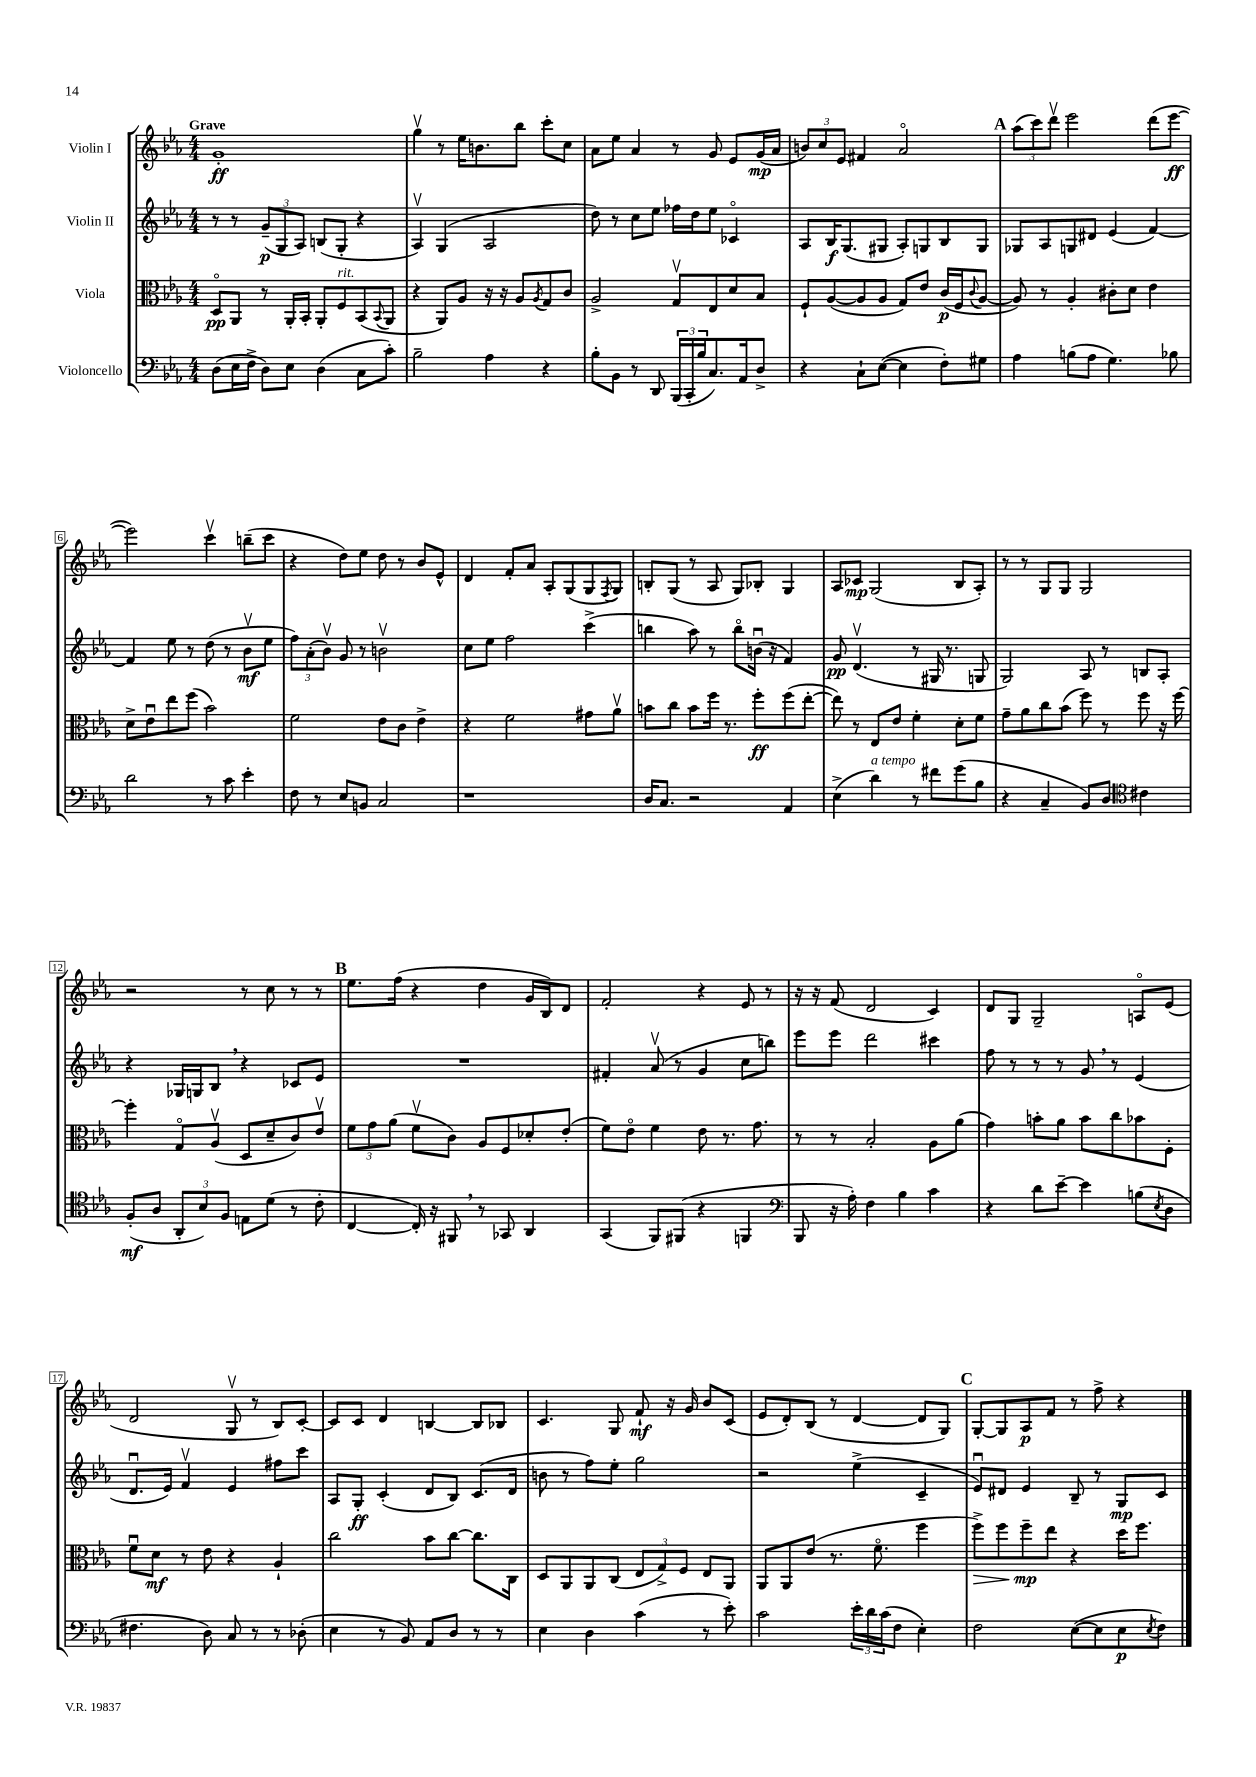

**kern	**dynam	**kern	**dynam	**kern	**dynam	**kern	**dynam
*part4	*part4	*part3	*part3	*part2	*part2	*part1	*part1
*staff4	*staff4	*staff3	*staff3	*staff2	*staff2	*staff1	*staff1
*I"Violoncello	*	*I"Viola	*	*I"Violin II	*	*I"Violin I	*
*clefF4	*	*clefC3	*	*clefG2	*	*clefG2	*
*k[b-e-a-]	*	*k[b-e-a-]	*	*k[b-e-a-]	*	*k[b-e-a-]	*
*M4/4	*	*M4/4	*	*M4/4	*	*M4/4	*
=1	=1	=1	=1	=1	=1	=1	=1
!	!	!	!	!	!	!LO:TX:a:B:t=Grave	!
(8D\L	.	8D/L	pp	8r	.	1g'	ff
16E-\L	.	8AA-/J	.	8r	.	.	.
16F^\JJ	.	.	.	.	.	.	.
8D\L)	.	8r	.	(12g~/L	p	.	.
.	.	.	.	12G/	.	.	.
8E-\J	.	16AA-'/LL	.	.	.	.	.
.	.	.	.	12A-/J)	.	.	.
.	.	16BB-'/JJ	.	.	.	.	.
(4D\	.	8AA-'/L	.	(8Bn/L	.	.	.
!	!	!LO:TX:a:i:t=rit.	!	!	!	!	!
.	.	8F/	.	8G'/J	.	.	.
8C\L	.	(8BB-/	.	4r	.	.	.
.	.	8qqBB-/	.	.	.	.	.
8c'\J)	.	8AA-/J	.	.	.	.	.
=2	=2	=2	=2	=2	=2	=2	=2
2B-~\	.	4r	.	4A-v/)	.	4ggv\	.
.	.	8AA-/L)	.	(4G/	.	8r	.
.	.	8A-/J	.	.	.	16ee-\KL	.
.	.	.	.	.	.	8.bn\	.
4A-\	.	16r	.	2A-/	.	.	.
.	.	16r	.	.	.	.	.
.	.	8A-/L	.	.	.	8bb-\J	.
.	.	8qA-/	.	.	.	.	.
4r	.	8G/	.	.	.	8ccc'\L	.
.	.	8c/J	.	.	.	8cc\J	.
=3	=3	=3	=3	=3	=3	=3	=3
8B-'\L	.	2A-^/	.	8dd\)	.	8a-\L	.
8BB-\J	.	.	.	8r	.	8ee-\J	.
8r	.	.	.	8cc\L	.	4a-/	.
8DD/	.	.	.	8ee-\J	.	.	.
(24BBB-/LL	.	8Gv/L	.	16ff-X\LL	.	8r	.
24CC'/	.	.	.	.	.	.	.
.	.	.	.	16dd\J	.	.	.
24B-/J	.	.	.	.	.	.	.
8.C/)	.	8E-/	.	8ee-\J	.	8g/	.
.	.	8d/	.	4c-X/	.	8e-/L	.
16AA-/k	.	.	.	.	.	.	.
8D^/J	.	8B-/J	.	.	.	(16g/L	mp
.	.	.	.	.	.	16a-/JJ	.
=4	=4	=4	=4	=4	=4	=4	=4
4r	.	8F`/L	.	8A-/L	.	12bn/L)	.
.	.	.	.	.	.	12cc/	.
.	.	([8A-/	.	16B-/K	f	.	.
.	.	.	.	.	.	12e-/J	.
.	.	.	.	(8.G/	.	.	.
8C`\L	.	8A-/]	.	.	.	4f#X/	.
([8E-\J	.	8A-/J	.	8G#X/J	.	.	.
4E-\]	.	8G/L)	.	8A-'/L)	.	2a-/	.
.	.	8e-/J	.	8Gn/	.	.	.
8F'\L)	.	(16c/LL	p	8B-/	.	.	.
.	.	16F/J	.	.	.	.	.
.	.	8qqc/	.	.	.	.	.
8G#X\J	.	[8A-/J	.	8G/J	.	.	.
!!LO:REH:place=s1:t=A
=5	=5	=5	=5	=5	=5	=5	=5
4A-\	.	8A-/])	.	8G-X/L	.	(12aa-\L	.
.	.	.	.	.	.	12ccc\)	.
.	.	8r	.	8A-/	.	.	.
.	.	.	.	.	.	12dddv\J	.
(8Bn\L	.	4A-'/	.	8Gn/	.	2eee-\	.
8A-\J	.	.	.	8d#X/J	.	.	.
4.G\)	.	8c#X'\L	.	(4e-/	.	.	.
.	.	8d\J	.	.	.	.	.
.	.	4e-\	.	[4f/)	.	(8ddd\L	.
8B-X\	.	.	.	.	.	[8eee-\J	ff
!!LO:LB:g=z
=6	=6	=6	=6	=6	=6	=6	=6
2d\	.	8d^\L	.	4f/]	.	2eee-\])	.
.	.	8e-u\	.	.	.	.	.
.	.	8ee-\	.	8ee-\	.	.	.
.	.	(8ff\J	.	8r	.	.	.
8r	.	2b-\)	.	(8dd\	.	4cccv\	.
8c\	.	.	.	8r	.	.	.
4e-'\	.	.	.	8b-v\L	mf	(8bbn~\L	.
.	.	.	.	8ee-\J	.	8ccc\J	.
=7	=7	=7	=7	=7	=7	=7	=7
8F\	.	2f\	.	12ff\L)	.	4r	.
.	.	.	.	(12a-'\	.	.	.
8r	.	.	.	.	.	.	.
.	.	.	.	12b-v\J)	.	.	.
8E-/L	.	.	.	8g/	.	8dd\L)	.
8BBn/J	.	.	.	8r	.	8ee-\J	.
2C/	.	8e-\L	.	2bnv\	.	8dd\	.
.	.	8c\J	.	.	.	8r	.
.	.	4e-^\	.	.	.	8b-/L	.
.	.	.	.	.	.	8e-^^/J	.
=8	=8	=8	=8	=8	=8	=8	=8
1r	.	4r	.	8cc\L	.	4d/	.
.	.	.	.	8ee-\J	.	.	.
.	.	2f\	.	2ff\	.	8f'/L	.
.	.	.	.	.	.	8a-/J	.
.	.	.	.	.	.	8A-'/L	.
.	.	.	.	.	.	(8G/	.
.	.	8g#X\L	.	(4ccc^\	.	8G/	.
.	.	.	.	.	.	8qF/	.
.	.	8a-v\J	.	.	.	8G/J)	.
=9	=9	=9	=9	=9	=9	=9	=9
16D/KL	.	8bn\L	.	4bbn\	.	8Bn'/L	.
8.C/J	.	.	.	.	.	.	.
.	.	8cc\J	.	.	.	(8G/J	.
2r	.	8b\L	.	8aa-\)	.	8r	.
.	.	16ff\Jk	.	8r	.	8A-/	.
.	.	8.r	.	.	.	.	.
.	.	.	.	8bb\L	.	8G/L)	.
.	.	8ff'\L	ff	(16bnu\Jk	.	8B-X'/J	.
.	.	.	.	16r	.	.	.
4AA-/	.	(8ff\	.	4f/)	.	4G/	.
.	.	[8ee-'\J	.	.	.	.	.
=10	=10	=10	=10	=10	=10	=10	=10
(4E-^\	.	8ee-\])	.	8g/	pp	8A-/L	.
.	.	8r	.	(4.dv/	.	8c-X/J	mp
!LO:TX:a:i:t=a tempo	!	!	!	!	!	!	!
4d\)	.	8E-/L	.	.	.	(2G/	.
.	.	8e-/J	.	.	.	.	.
8r	.	4f'\	.	8r	.	.	.
8f#X\L	.	.	.	16G#X/	.	.	.
.	.	.	.	8.r	.	.	.
(8g\	.	8d'\L	.	.	.	8B-/L	.
8B-\J	.	8f\J	.	8Gn/	.	8A-'/J)	.
=11	=11	=11	=11	=11	=11	=11	=11
4r	.	8g~\L	.	2G/)	.	8r	.
.	.	8a-\	.	.	.	8r	.
4C~/	.	8cc\	.	.	.	8G/L	.
.	.	(8b-\J	.	.	.	8G/J	.
8BB-/L)	.	8ff\)	.	8A-/	.	2G/	.
8D/J	.	8r	.	8r	.	.	.
*clefC4	*	*	*	*	*	*	*
4c#X\	.	8ff\	.	8Bn/L	.	.	.
.	.	16r	.	8A-'/J	.	.	.
.	.	[16ff\	.	.	.	.	.
!!LO:LB:g=z
=12	=12	=12	=12	=12	=12	=12	=12
(8F'/L	mf	4ff'\]	.	4r	.	2r	.
8A-/J	.	.	.	.	.	.	.
12AA-'/L	.	8G/L	.	16G-X/LL	.	.	.
.	.	.	.	16Gn/J	.	.	.
12B-/)	.	.	.	.	.	.	.
.	.	(8A-v/J	.	8B-,/J	.	.	.
12F/J	.	.	.	.	.	.	.
8En\L	.	8D/L	.	4r	.	8r	.
(8d\J	.	8d~/	.	.	.	8cc\	.
8r	.	8c/)	.	8c-X/L	.	8r	.
8c'\	.	8e-v/J	.	8e-/J	.	8r	.
!!LO:REH:place=s1:t=B
=13	=13	=13	=13	=13	=13	=13	=13
[4C/	.	12f\L	.	1r	.	8.ee-\L	.
.	.	12g\	.	.	.	.	.
.	.	(12a-\J	.	.	.	.	.
.	.	.	.	.	.	(16ff\Jk	.
16C'/])	.	8fv\L	.	.	.	4r	.
16r	.	.	.	.	.	.	.
8FF#X,/	.	8c\J)	.	.	.	.	.
8r	.	8A-/L	.	.	.	4dd\	.
8GG-X/	.	8F/	.	.	.	.	.
4AA-/	.	8d-X'/	.	.	.	16g/LL	.
.	.	.	.	.	.	16B-/J)	.
.	.	(8e-'/J	.	.	.	8d/J	.
=14	=14	=14	=14	=14	=14	=14	=14
(4GG/	.	8f\L)	.	4f#X'/	.	2f'/	.
.	.	8e-\J	.	.	.	.	.
8FF/L)	.	4f\	.	(8a-v/	.	.	.
(8FF#X/J	.	.	.	8r	.	.	.
4r	.	8e-\	.	4g/	.	4r	.
.	.	8.r	.	.	.	.	.
4FFn/	.	.	.	8cc\L	.	8e-/	.
.	.	8.g\	.	.	.	.	.
.	.	.	.	8bbn\J)	.	8r	.
=15	=15	=15	=15	=15	=15	=15	=15
*clefF4	*	*	*	*	*	*	*
8BBB-/	.	8r	.	8eee-\L	.	16r	.
.	.	.	.	.	.	16r	.
16r	.	8r	.	8eee-\J	.	(8f/	.
16A-'\)	.	.	.	.	.	.	.
4F\	.	2B-'/	.	2ddd\	.	2d/	.
4B-\	.	.	.	.	.	.	.
4c\	.	8A-\L	.	4ccc#X\	.	4c/)	.
.	.	(8a-\J	.	.	.	.	.
=16	=16	=16	=16	=16	=16	=16	=16
4r	.	4g\)	.	8ff\	.	8d/L	.
.	.	.	.	8r	.	8G/J	.
8d\L	.	8bn'\L	.	8r	.	2G~/	.
[8e-~\J	.	8a-\J	.	8r	.	.	.
4e-\]	.	8b\L	.	8g,/	.	.	.
.	.	8cc\	.	8r	.	.	.
(8Bn\L	.	8b-X\	.	(4e-/	.	8An/L	.
8qE-/	.	.	.	.	.	.	.
8D\J	.	8F'\J	.	.	.	(8e-/J	.
!!LO:LB:g=z
=17	=17	=17	=17	=17	=17	=17	=17
4.F#X\	.	8fu\L	.	8.du/L	.	2d/	.
.	.	8d\J	mf	.	.	.	.
.	.	.	.	16e-/Jk)	.	.	.
.	.	8r	.	4fv/	.	.	.
8D\)	.	8e-\	.	.	.	.	.
8C/	.	4r	.	4e-/	.	8Gv/	.
8r	.	.	.	.	.	8r	.
8r	.	4A-`/	.	8ff#X\L	.	8B-/L)	.
(8D-X'\	.	.	.	8ccc\J	.	[8c'/J	.
=18	=18	=18	=18	=18	=18	=18	=18
4E-\	.	2cc\	.	8A-/L	.	8c/L]	.
.	.	.	.	8G'/J	ff	8c/J	.
8r	.	.	.	(4c'/	.	4d/	.
8BB-/)	.	.	.	.	.	.	.
8AA-/L	.	8b-\L	.	8d/L	.	[4Bn/	.
8D/J	.	[8cc\J	.	8B-/J)	.	.	.
8r	.	8.cc\L]	.	(8.c/L	.	8B/L]	.
8r	.	.	.	.	.	8B-X/J	.
.	.	16C\Jk	.	16d/Jk	.	.	.
=19	=19	=19	=19	=19	=19	=19	=19
4E-\	.	8D/L	.	8bn\	.	4.c/	.
.	.	8AA-/	.	8r	.	.	.
4D\	.	8AA-/	.	8ff\L)	.	.	.
.	.	(8C/J	.	8ee-'\J	.	8G/	.
(4c\	.	12E-/L	.	2gg\	.	8f`/	mf
.	.	12G^/)	.	.	.	.	.
.	.	.	.	.	.	16r	.
.	.	12F/J	.	.	.	.	.
.	.	.	.	.	.	16g/	.
8r	.	8E-/L	.	.	.	8b-/L	.
8e-'\)	.	8AA-/J	.	.	.	(8c/J	.
=20	=20	=20	=20	=20	=20	=20	=20
2c\	.	8AA-/L	.	2r	.	8e-/L	.
.	.	8AA-/	.	.	.	8d'/)	.
.	.	(8e-/J	.	.	.	(8B-/J	.
.	.	8.r	.	.	.	8r	.
24e-'\LL	.	.	.	(4ee-^\	.	[4d/	.
24d\	.	.	.	.	.	.	.
.	.	8.f\	.	.	.	.	.
(24c\J	.	.	.	.	.	.	.
8F\J	.	.	.	.	.	.	.
4E-'\)	.	4ff\	.	4c~/	.	8d/L]	.
.	.	.	.	.	.	8G/J)	.
!!LO:REH:place=s1:t=C
=21	=21	=21	=21	=21	=21	=21	=21
!	!	!	!LO:HP:b	!	!	!	!
2F\	.	8ff^\L)	>	8e-u/L)	.	[8G'/L	.
.	.	8ff\	.	8d#X/J	.	8G/]	.
.	.	8ff~\	mp	4e-/	.	8A-/	p
.	.	8ee-\J	]	.	.	8f/J	.
([8E-\L	.	4r	.	8B-~/	.	8r	.
8E-\]	.	.	.	8r	.	8ff^\	.
8E-\	p	16dd\KL	.	8G/L	mp	4r	.
.	.	8.ff\J	.	.	.	.	.
8qE-/	.	.	.	.	.	.	.
8F\J)	.	.	.	8c/J	.	.	.
==	==	==	==	==	==	==	==
*-	*-	*-	*-	*-	*-	*-	*-
